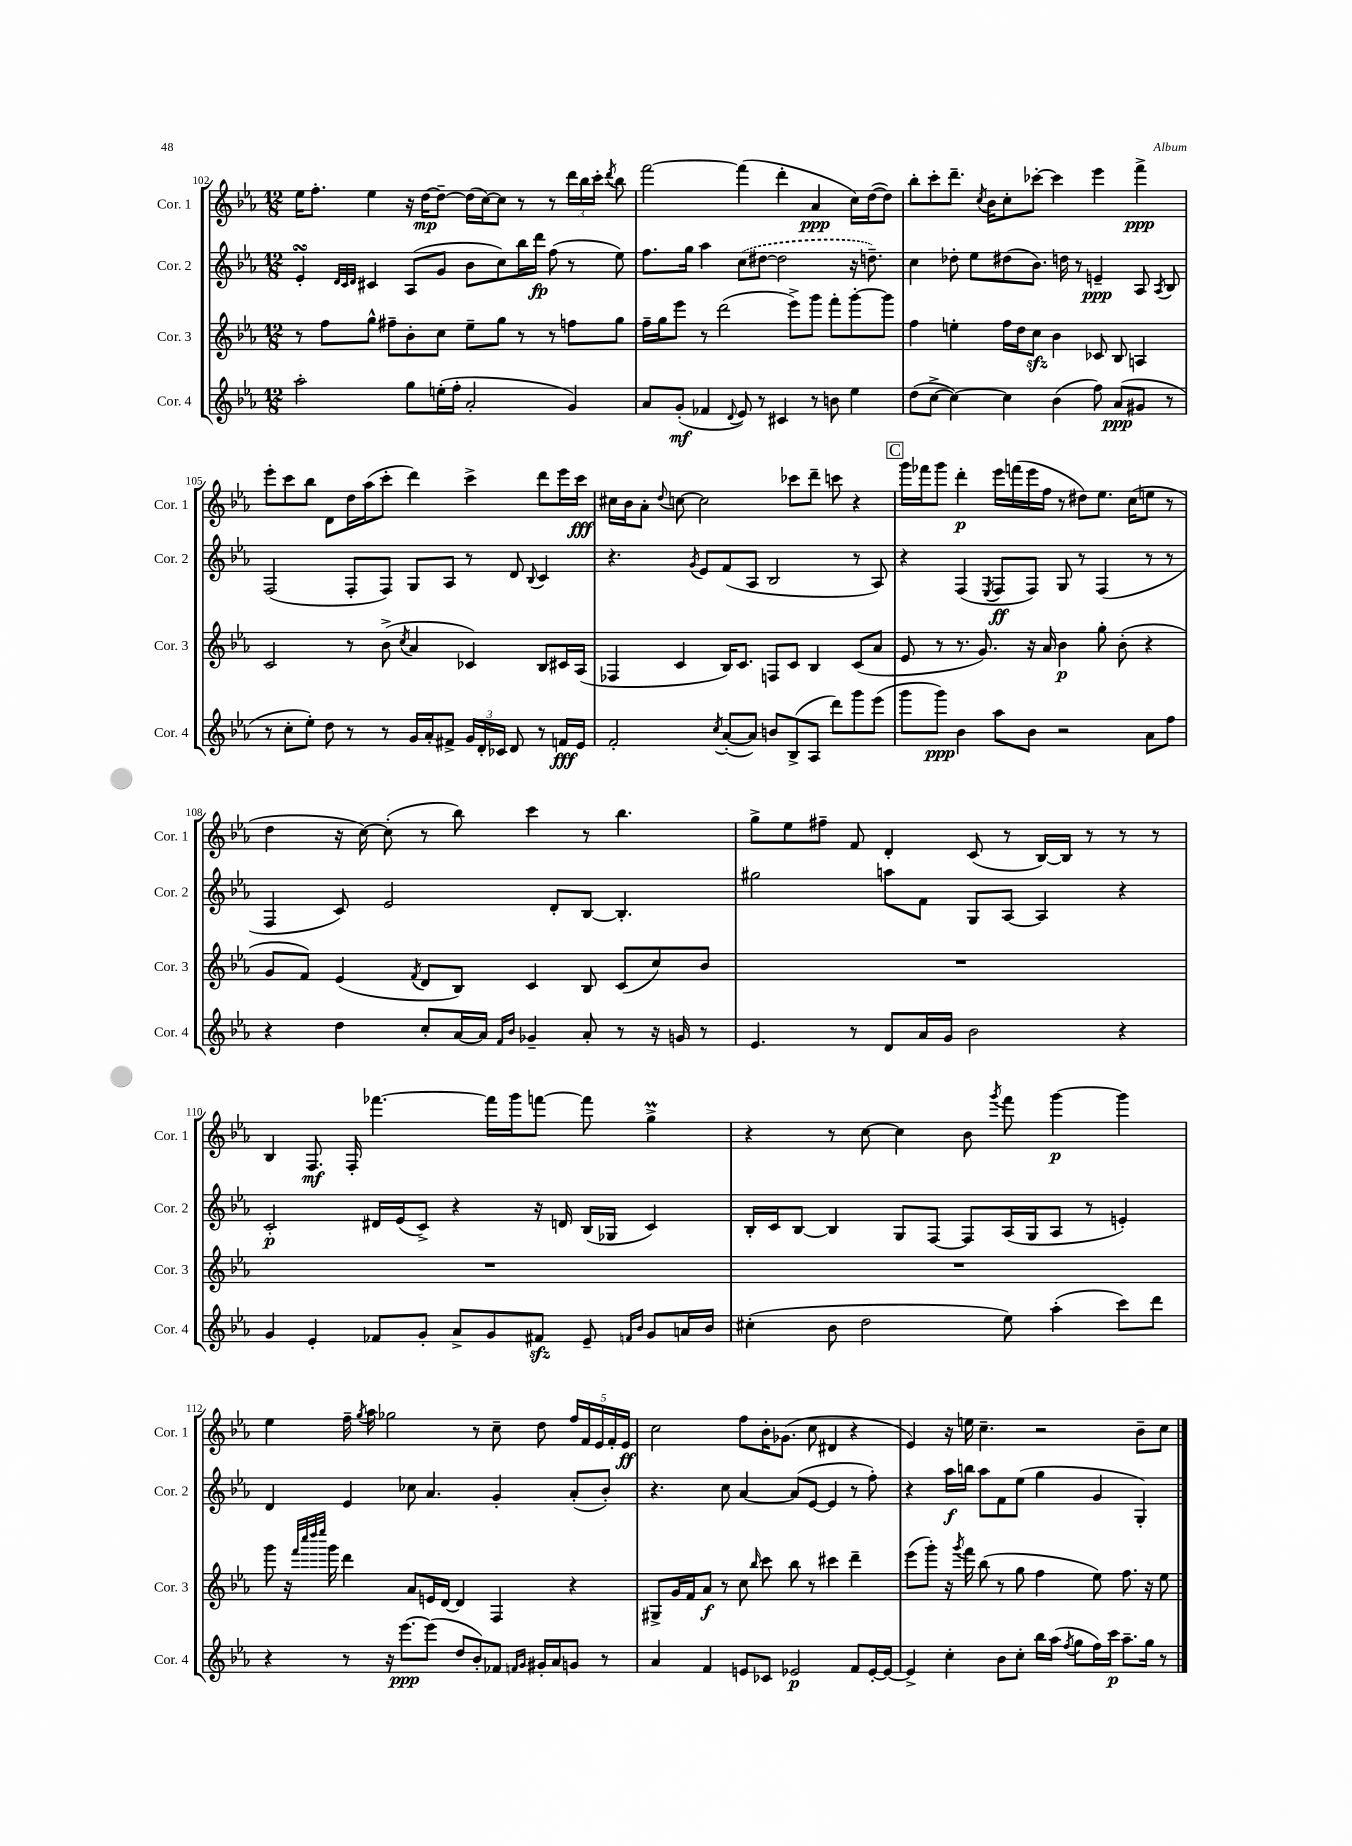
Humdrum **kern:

**kern	**dynam	**kern	**dynam	**kern	**dynam	**kern	**dynam
*part4	*part4	*part3	*part3	*part2	*part2	*part1	*part1
*staff4	*staff4	*staff3	*staff3	*staff2	*staff2	*staff1	*staff1
*I"Cor. 4	*	*I"Cor. 3	*	*I"Cor. 2	*	*I"Cor. 1	*
*I'Cor. 4	*	*I'Cor. 3	*	*I'Cor. 2	*	*I'Cor. 1	*
*clefG2	*	*clefG2	*	*clefG2	*	*clefG2	*
*k[b-e-a-]	*	*k[b-e-a-]	*	*k[b-e-a-]	*	*k[b-e-a-]	*
*M12/8	*	*M12/8	*	*M12/8	*	*M12/8	*
=102	=102	=102	=102	=102	=102	=102	=102
2aa-'\	.	8r	.	4e-sSSs'/	.	16ee-\KL	.
.	.	.	.	.	.	8.ff'\J	.
.	.	8ff\L	.	.	.	.	.
.	.	.	.	32qqd/LLL	.	.	.
.	.	.	.	32qqc/	.	.	.
.	.	.	.	32qqd/JJJ	.	.	.
.	.	8gg^^\J	.	4c#X/	.	4ee-\	.
.	.	8ff#X~\L	.	.	.	.	.
8gg\L	.	8b-'\	.	(8A-/L	.	16r	.
.	.	.	.	.	.	[16dd\KL	mp
(16een'\L	.	8cc\J	.	8g/J	.	8dd~\J_	.
16ff'\JJ	.	.	.	.	.	.	.
2a-'/	.	8ee-~\L	.	8b-\L	.	(16dd\LL]	.
.	.	.	.	.	.	[16cc\J)	.
.	.	8gg\J	.	8cc\)	.	8cc\J]	.
.	.	8r	.	16bb-\L	.	8r	.
.	.	.	.	16ddd\JJ	fp	.	.
.	.	8r	.	(8ff\	.	8r	.
4g/)	.	8ffn\L	.	8r	.	24ddd\LL	.
.	.	.	.	.	.	24bb-\	.
.	.	.	.	.	.	24ccc'\JJ	.
.	.	.	.	.	.	8qddd/	.
.	.	8gg\J	.	8ee-\)	.	8bb-\	.
=103	=103	=103	=103	=103	=103	=103	=103
8a-/L	.	16ff~\LL	.	8.ff\L	.	[2fff\	.
.	.	16gg\J	.	.	.	.	.
(8g'/J	mf	8eee-\J	.	.	.	.	.
.	.	.	.	16gg\Jk	.	.	.
4f-X/	.	8r	.	4aa-\	.	.	.
.	.	(2ddd\	.	.	.	.	.
8qqd/	.	.	.	.	.	.	.
8e-/)	.	.	.	(8cc\L	.	(4fff\]	.
8r	.	.	.	[8dd#X\J	.	.	.
4c#X/	.	.	.	2dd#\]	.	4ddd'\	.
.	.	8eee-^\L)	.	.	.	.	.
8r	.	8ggg\J	.	.	.	4a-/	ppp
8bn\	.	8fff'\L	.	.	.	.	.
4ee-\	.	[8ggg'\	.	16r	.	16cc\LL)	.
.	.	.	.	8.ddn~\)	.	([16dd\J	.
.	.	8ggg\J]	.	.	.	8dd\J])	.
=104	=104	=104	=104	=104	=104	=104	=104
(8dd\L	.	4ff\	.	4cc\	.	8bb-'\L	.
[8cc^\J	.	.	.	.	.	8ccc'\	.
4cc\_)	.	4een'\	.	8dd-X'\	.	8.ddd~\J	.
.	.	.	.	8ee-\L	.	.	.
.	.	.	.	.	.	8qcc/	.
.	.	.	.	.	.	16b-\KL	.
4cc\]	.	16ff\LL	.	(8dd#X\	.	8cc'\	.
.	.	16dd\J	.	.	.	.	.
.	.	8cczz\J	.	8.b-\J)	.	[8ccc-X'\J	.
(4b-\	.	4b-\	.	.	.	4ccc-\]	.
.	.	.	.	16ddn\	.	.	.
.	.	.	.	8r	.	.	.
8ff\)	.	8c-X/	.	4en~/	ppp	4eee-\	.
(8a-/L	ppp	8B-/	.	.	.	.	.
8g#X/J	.	4An/	.	8A-/	.	4fff^\	ppp
.	.	.	.	8qA-/	.	.	.
8r	.	.	.	8B-/	.	.	.
!!LO:LB:g=z
=105	=105	=105	=105	=105	=105	=105	=105
8r	.	2c/	.	(2F/	.	8eee-'\L	.
8cc'\L	.	.	.	.	.	8ccc\	.
8ee-'\J)	.	.	.	.	.	8bb-\J	.
8dd\	.	.	.	.	.	8d\L	.
8r	.	8r	.	8F'/L	.	16dd\L	.
.	.	.	.	.	.	(16aa-\J	.
8r	.	(8b-^\	.	8F/J)	.	8ccc'\J	.
.	.	8qcc/	.	.	.	.	.
16g/LL	.	4a-/	.	8G/L	.	4ddd\)	.
16a-'/J	.	.	.	.	.	.	.
8f#X^/J	.	.	.	8A-/J	.	.	.
24g/LL	.	4c-X/)	.	8r	.	4ccc^\	.
24d'/	.	.	.	.	.	.	.
24c-X/JJ	.	.	.	.	.	.	.
8d/	.	.	.	8d/	.	.	.
.	.	.	.	8qqB-/	.	.	.
8r	.	8B-/L	.	4c/	.	8ddd\L	.
16fn/LL	fff	16c#X/L	.	.	.	16eee-\L	.
16e-/JJ	.	(16A-/JJ	.	.	.	16ccc\JJ	fff
=106	=106	=106	=106	=106	=106	=106	=106
2f'/	.	4F-X/	.	4.r	.	16cc#X\LL	.
.	.	.	.	.	.	16b-\J	.
.	.	.	.	.	.	8a-'\J	.
.	.	.	.	.	.	8qqdd/	.
.	.	4c/	.	.	.	[8ccn\	.
.	.	.	.	8qg/	.	.	.
.	.	.	.	8e-/L	.	2cc\]	.
8qcc/	.	.	.	.	.	.	.
([8a-'/L	.	16B-/KL)	.	(8f/	.	.	.
.	.	8.c/J	.	.	.	.	.
8a-/J])	.	.	.	8A-/J	.	.	.
8bn/L	.	8Fn/L	.	2B-/	.	.	.
(8B-^/	.	8c/J	.	.	.	8ccc-X\L	.
8A-/J	.	4B-/	.	.	.	8ddd~\J	.
8ddd\L)	.	.	.	.	.	8cccn\	.
8ggg\	.	(8c/L	.	8r	.	4r	.
(8eee-\J	.	8a-/J	.	8A-/)	.	.	.
!!LO:REH:place=s1:t=C
=107	=107	=107	=107	=107	=107	=107	=107
8ggg\L	.	8e-/	.	4r	.	16ggg\LL	.
.	.	.	.	.	.	16fff-X\J	.
8ggg\J)	ppp	8r	.	.	.	8ggg\J	.
4b-\	.	8.r	.	(4F/	.	4ddd'\	p
.	.	8.g/)	.	.	.	.	.
.	.	.	.	8qE-/	.	.	.
8aa-\L	.	.	.	8F/L	ff	16eee-\LL	.
.	.	.	.	.	.	(16fffn\	.
8b-\J	.	16r	.	8F/J)	.	16eee-\	.
.	.	16a-/	.	.	.	16ff\JJ	.
2r	.	4b-\	p	8G/	.	8r	.
.	.	.	.	8r	.	8dd#X\L)	.
.	.	8gg'\	.	(4F/	.	8.ee-\J	.
.	.	(8b-'\	.	.	.	.	.
.	.	.	.	.	.	(16cc\KL	.
8a-\L	.	4r	.	8r	.	8een\J	.
8ff\J	.	.	.	8r	.	8r	.
!!LO:LB:g=z
=108	=108	=108	=108	=108	=108	=108	=108
4r	.	8g/L	.	4F/	.	4dd\	.
.	.	8f/J)	.	.	.	.	.
4dd\	.	(4e-/	.	8c/)	.	16r	.
.	.	.	.	.	.	[16cc\)	.
.	.	.	.	2e-/	.	(8cc'\]	.
.	.	8qf/	.	.	.	.	.
8cc'/L	.	8d/L	.	.	.	8r	.
[16a-/L	.	8B-/J)	.	.	.	8bb-\)	.
16a-/JJ]	.	.	.	.	.	.	.
16qqf/LL	.	.	.	.	.	.	.
16qqb-/JJ	.	.	.	.	.	.	.
4g-X~/	.	4c/	.	.	.	4ccc\	.
.	.	.	.	8d'/L	.	.	.
8a-'/	.	8B-/	.	[8B-/J	.	8r	.
8r	.	(8c/L	.	4.B-'/]	.	4.bb-\	.
16r	.	8cc/)	.	.	.	.	.
16gn/	.	.	.	.	.	.	.
8r	.	8b-/J	.	.	.	.	.
=109	=109	=109	=109	=109	=109	=109	=109
4.e-/	.	1.r	.	2gg#X\	.	8gg^\L	.
.	.	.	.	.	.	8ee-\	.
.	.	.	.	.	.	8ff#X~\J	.
8r	.	.	.	.	.	8f/	.
8d/L	.	.	.	8aan\L	.	4d'/	.
16a-/L	.	.	.	8f\J	.	.	.
16g/JJ	.	.	.	.	.	.	.
2b-\	.	.	.	8G/L	.	(8c/	.
.	.	.	.	[8A-/J	.	8r	.
.	.	.	.	4A-/]	.	[16B-/LL)	.
.	.	.	.	.	.	16B-/JJ]	.
.	.	.	.	.	.	8r	.
4r	.	.	.	4r	.	8r	.
.	.	.	.	.	.	8r	.
!!LO:LB:g=z
=110	=110	=110	=110	=110	=110	=110	=110
4g/	.	1.r	.	2c'/	p	4B-/	.
4e-'/	.	.	.	.	.	8.F/	mf
.	.	.	.	.	.	16F'/	.
8f-X/L	.	.	.	16d#X/LL	.	[4.fff-X\	.
.	.	.	.	(16e-/J	.	.	.
8g'/J	.	.	.	8c^/J)	.	.	.
8a-^/L	.	.	.	4r	.	.	.
8g/	.	.	.	.	.	16fff-\LL]	.
.	.	.	.	.	.	16ggg\J	.
8f#Xzz/J	.	.	.	16r	.	[8fffn\J	.
.	.	.	.	16dn/	.	.	.
8e-~/	.	.	.	(16B-/LL	.	8fff\]	.
.	.	.	.	16G-X/JJ	.	.	.
16qqfn/LL	.	.	.	.	.	.	.
16qqb-/JJ	.	.	.	.	.	.	.
8g/L	.	.	.	4c/)	.	4ggm^\	.
16an/L	.	.	.	.	.	.	.
16b-/JJ	.	.	.	.	.	.	.
=111	=111	=111	=111	=111	=111	=111	=111
(4cc#X'\	.	1.r	.	16B-'/LL	.	4r	.
.	.	.	.	16c/J	.	.	.
.	.	.	.	[8B-/J	.	.	.
8b-\	.	.	.	4B-/]	.	8r	.
2dd\	.	.	.	.	.	[8cc\	.
.	.	.	.	8G/L	.	4cc\]	.
.	.	.	.	[8F/J	.	.	.
.	.	.	.	8F/L]	.	8b-\	.
.	.	.	.	.	.	8qggg/	.
8ee-\)	.	.	.	(16A-/L	.	8fff\	.
.	.	.	.	16G/J	.	.	.
(4aa-'\	.	.	.	8A-/J	.	[4ggg\	p
.	.	.	.	8r	.	.	.
8ccc\L)	.	.	.	4en'/)	.	4ggg\]	.
8ddd\J	.	.	.	.	.	.	.
!!LO:LB:g=z
=112	=112	=112	=112	=112	=112	=112	=112
4r	.	8ggg\	.	4d/	.	4ee-\	.
.	.	16r	.	.	.	.	.
.	.	32qqfff/LLL	.	.	.	.	.
.	.	32qqcccc/	.	.	.	.	.
.	.	32qqdddd/	.	.	.	.	.
.	.	32qqeeee-/JJJ	.	.	.	.	.
.	.	16ggg\	.	.	.	.	.
8r	.	4ddd\	.	4e-/	.	16ff~\	.
.	.	.	.	.	.	8qgg/	.
.	.	.	.	.	.	16aa-\	.
16r	.	.	.	.	.	2gg-X\	.
[8.eee-\L	ppp	.	.	.	.	.	.
.	.	8a-/L	.	8cc-X\	.	.	.
(8eee-\J]	.	16en/L	.	4.a-/	.	.	.
.	.	[16d/JJ	.	.	.	.	.
8dd/L	.	4d/]	.	.	.	.	.
8b-'/)	.	.	.	.	.	8r	.
8f-X/J	.	4F/	.	4g'/	.	8cc~\	.
16qqfn/LL	.	.	.	.	.	.	.
16qqg/JJ	.	.	.	.	.	.	.
16g#X'/LL	.	.	.	.	.	8dd\	.
16a-/J	.	.	.	.	.	.	.
8gn/J	.	4r	.	(8a-'/L	.	20ff/LL	.
.	.	.	.	.	.	20f/	.
.	.	.	.	.	.	20e-/	.
8r	.	.	.	8b-'/J)	.	.	.
.	.	.	.	.	.	20f'/	.
.	.	.	.	.	.	20e-/JJ	ff
=113	=113	=113	=113	=113	=113	=113	=113
4a-/	.	8G#X^/L	.	4.r	.	2cc\	.
.	.	16g/L	.	.	.	.	.
.	.	16f/J	.	.	.	.	.
4f/	.	8a-/J	f	.	.	.	.
.	.	8r	.	8cc\	.	.	.
8en/L	.	8cc\	.	[4a-/	.	8ff\L	.
.	.	16qqbb-/	.	.	.	.	.
8c-X/J	.	8ccc\	.	.	.	16b-'\K	.
.	.	.	.	.	.	(8.g-X\J	.
2e-X/	p	8bb-\	.	(8a-/L]	.	.	.
.	.	8r	.	[8e-/J	.	8cc\	.
.	.	4ccc#X\	.	4e-/]	.	4d#X/	.
8f/L	.	4ddd~\	.	8r	.	4r	.
[16e-'/L	.	.	.	8ff'\)	.	.	.
16e-/JJ_	.	.	.	.	.	.	.
=114	=114	=114	=114	=114	=114	=114	=114
4e-^/]	.	(8eee-\L	.	4r	.	4e-/)	.
.	.	8ggg'\J)	.	.	.	.	.
4cc'\	.	16r	.	16aa-\LL	f	16r	.
.	.	8qggg/	.	.	.	.	.
.	.	16fff\	.	16bbn\JJ	.	16een\	.
.	.	(8bb-\	.	8aa-\L	.	4.cc~\	.
8b-\L	.	8r	.	8f\	.	.	.
8cc'\J	.	8gg\	.	(8ee-\J	.	.	.
16bb-\LL	.	4ff\	.	4gg\	.	2r	.
(16aa-\JJ	.	.	.	.	.	.	.
8qff/	.	.	.	.	.	.	.
8gg\L	.	.	.	.	.	.	.
16ff\L)	.	8ee-\)	.	4g/	.	.	.
16ccc\JJ	p	.	.	.	.	.	.
8.aa-~\L	.	8.ff\	.	.	.	.	.
.	.	.	.	4G'/)	.	8b-~\L	.
16gg\Jk	.	16r	.	.	.	.	.
8r	.	8ee-\	.	.	.	8cc\J	.
==	==	==	==	==	==	==	==
*-	*-	*-	*-	*-	*-	*-	*-
